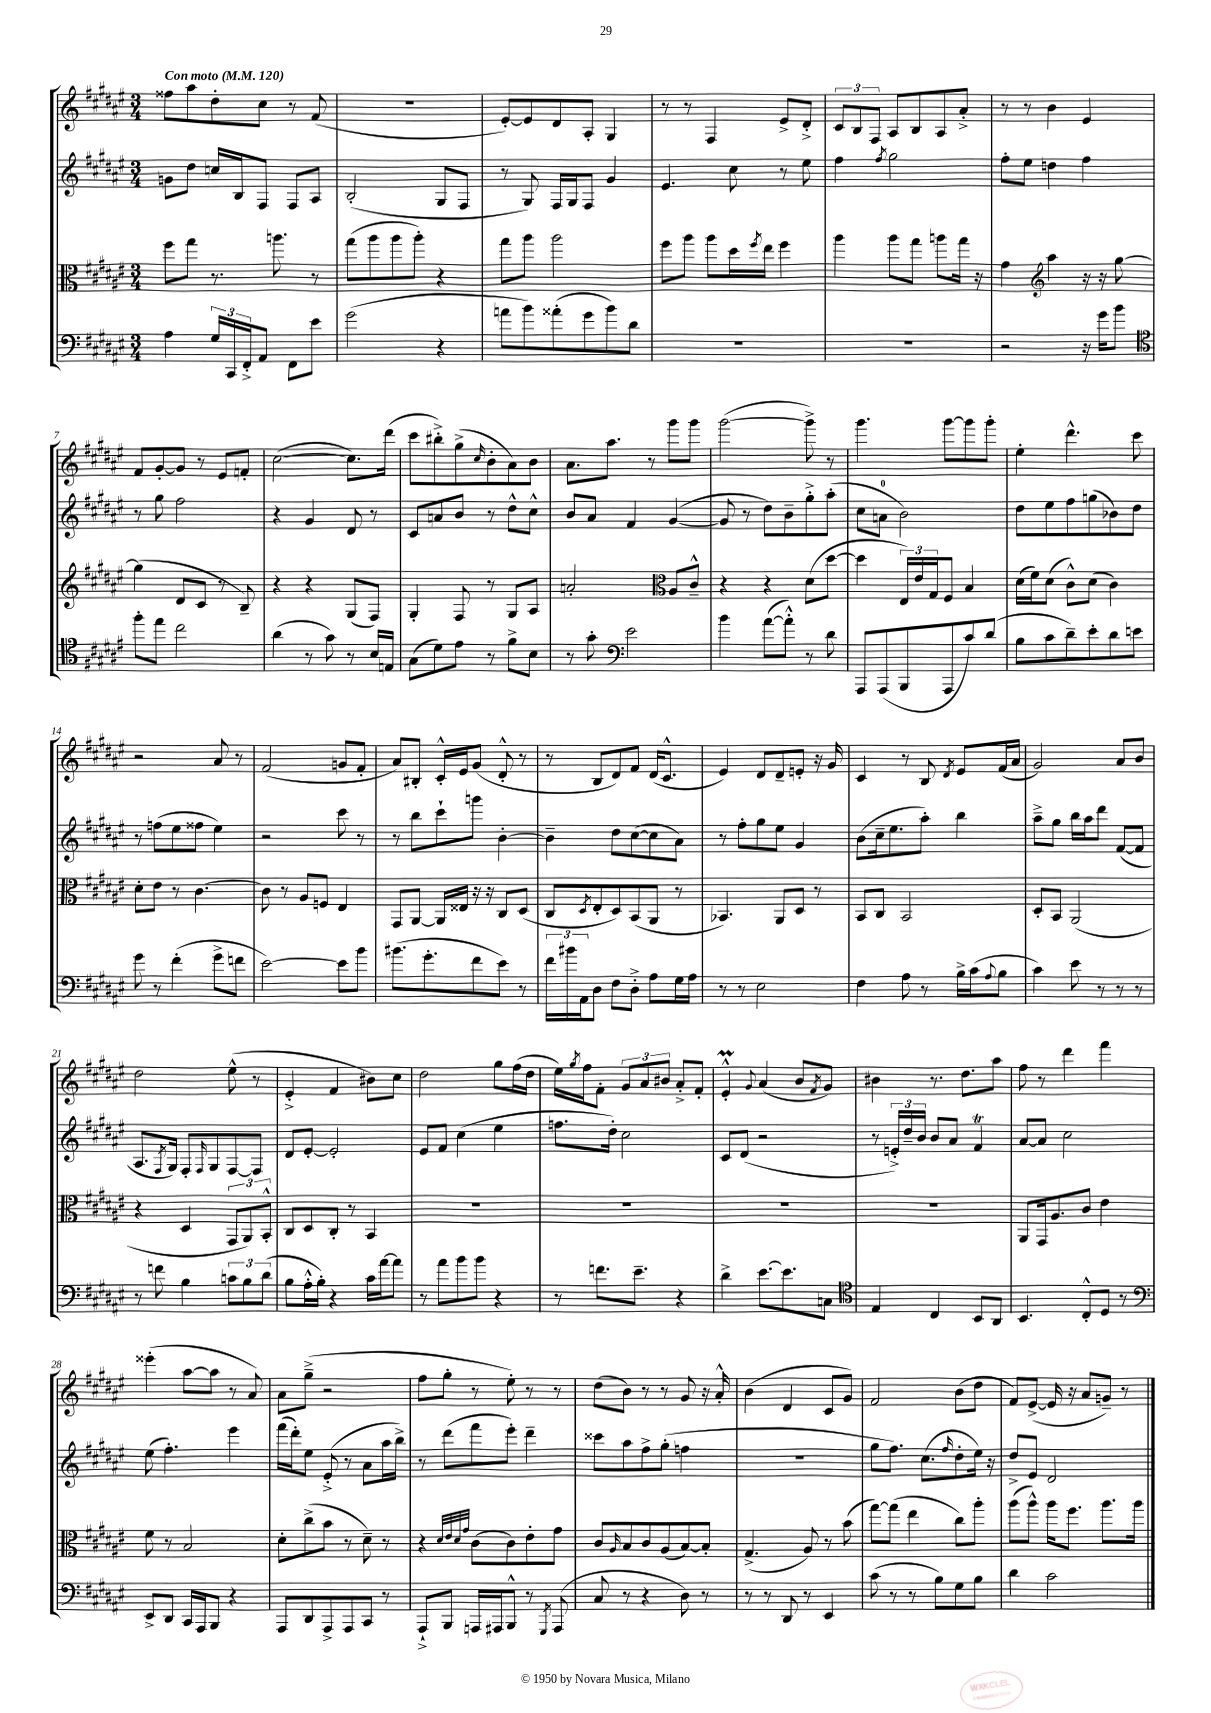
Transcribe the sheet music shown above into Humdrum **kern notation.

**kern	**kern	**kern	**kern
*staff4	*staff3	*staff2	*staff1
*clefF4	*clefC3	*clefG2	*clefG2
*k[f#c#g#d#a#e#]	*k[f#c#g#d#a#e#]	*k[f#c#g#d#a#e#]	*k[f#c#g#d#a#e#]
*M3/4	*M3/4	*M3/4	*M3/4
*MM120	*MM120	*MM120	*MM120
4A#	8ff#	8g	8ff##
.	8gg#	8dd#	8aa#
24G#	8.r	16cc	8dd#'
24CC#	.	.	.
.	.	16B	.
24FF#'^	.	.	.
8AA#	.	8F#	8cc#
.	8.aa	.	.
8FF#	.	8F#	8r
8e#	8r	8A#	(8f#
=	=	=	=
(2g#	(8gg#	(2B'	2.r
.	8aa#	.	.
.	8aa#	.	.
.	8aa#')	.	.
4r	4r	8G#	.
.	.	8F#	.
=	=	=	=
8a	8gg#	8r	[8e#')
8b)	8aa#	8G#)	8e#]
(8a##'	2aa#	16F#	8d#
.	.	16G#	.
8g#	.	8F#	8A#'
8b)	.	4g#	4G#
8d#	.	.	.
=	=	=	=
2.r	8ff#	4.e#	8r
.	8aa#	.	8r
.	8aa#	.	4F#
.	16dd#	8cc#	.
.	8qff#	.	.
.	16ee#	.	.
.	4ff#	8r	8e#^
.	.	8ee#	8d#'^
=	=	=	=
2.r	4aa#	4ff#	12c#
.	.	.	12B
.	.	.	12F#
.	.	8qff#	.
.	8aa#	2gg#	8A#
.	8gg#	.	8B
.	8aa	.	8A#
.	16gg#	.	8a#'^
.	16r	.	.
=	=	=	=
2r	4g#	8ff#'	8r
.	.	8ee#	8r
*	*clefG2	*	*
.	4aa#	4dd	4b
16r	16r	4ff#	4e#
16g#	16r	.	.
8b	[8gg#	.	.
=	=	=	=
*clefC4	*	*	*
8ff#'	(4gg#]	8r	8f#
8ee#	.	8gg#	[8g#'
2cc#	8d#	2ff#	8g#]
.	8c#	.	8r
.	8r	.	8e#
.	8B~)	.	8f'
=	=	=	=
(4a#	4r	4r	([2cc#
8r	4r	4g#	.
8g#)	.	.	.
8r	(8G#	8d#	8.cc#])
16B	8F#)	8r	.
16E	.	.	(16ddd#
=	=	=	=
(8G#	4G#'	8c#	8ccc#
8d#)	.	8a	8bb#'^)
8e#	8F#	8b	(8gg#^
.	.	.	16qqcc#
8r	8r	8r	8b'
8f#^	8G#	8dd#^^	8a#)
8B	8A#	8cc#^^	8b
=	=	=	=
8r	2a'	8b	8.a#
8g#'	.	8a#	.
.	.	.	8.aa#
*clefF4	*	*	*
2e#	.	4f#	.
.	.	.	8r
*	*clefC3	*	*
.	8A#	([4g#	8ggg#
.	8c#~^^	.	8ggg#
=	=	=	=
4b	4r	8g#]	([2ggg#
.	.	8r	.
([8a#	4r	8dd#)	.
8a#'^^])	.	8b~	.
8r	(8d#	8gg#'^	8ggg#^])
8d#	[8dd#	(8aa#'	8r
=	=	=	=
8AAA#	4dd#]	8cc#	4.ggg#
(8AAA#	.	8a	.
8BBB	24E#)	2b)	.
.	24e#	.	.
.	24G#	.	.
8AAA#	8F#	.	[8ggg#
8c#)	4B	.	8ggg#]
(8d#	.	.	8ggg#'
=	=	=	=
8B	(16d#	8dd#	4ee#'
.	16f#)	.	.
8c#	(8d#	8ee#	.
8d#~)	8c#^^)	8ff#	4.ddd#^^
8e#'	(8d#	(8gg	.
8d#	4c#)	8b-)	.
8e	.	8dd#	8ccc#
=	=	=	=
8g#	8d#'	8r	2r
8r	8e#	(8ff	.
(4f#'	8r	8ee#	.
.	[4.c#	8ff##	.
8g#^	.	4ee#)	8a#
8f	.	.	8r
=	=	=	=
[2e#)	8c#]	2r	(2f#
.	8r	.	.
.	8A#	.	.
.	8F	.	.
8e#]	4E#	8ccc#	8g
8b	.	8r	8f#'
=	=	=	=
(8.b#	8GG#	8r	8a#)
.	[8AA#	8bb	8B#'
8.g#'	.	.	.
.	16AA#]	8ccc#`	16c#'^^
.	16E##	.	16e#
8f#	16r	8ggg	(8g#
.	16r	.	.
8e#)	8C#	[4b'	8d#'^^
8r	(8D#	.	8r
=	=	=	=
24f#	8C#	4b~]	8r
24b#	.	.	.
24AA#	.	.	.
.	8qD#	.	.
8D#	8E#'	.	8B
8F#	8D#)	8dd#	8d#)
8D#'^	(8BB	([8cc#	8f#
8A#	8AA#	8cc#]	(16d#
.	.	.	8.c#^^
16G#	8r	8a#)	.
16A#	.	.	.
=	=	=	=
8r	4.BB-)	8r	4e#)
8r	.	8ff#'	.
2E#	.	8gg#	8d#
.	8AA#	8ee#	8d#~
.	8D#	4g#	8e'
.	8r	.	16r
.	.	.	16g#
=	=	=	=
4F#	8BB	(8b	4c#
.	8C#	16cc#~	.
.	.	8.ee#	.
8A#	2BB	.	8r
8r	.	8aa#')	8B
.	.	.	8qd#
16B^	.	4bb	8e#
(16c#	.	.	.
8qqA#	.	.	.
8B	.	.	(16f#
.	.	.	16a#
=	=	=	=
4c#)	8D#'	8aa#~^	2g#)
.	8BB	8gg#	.
8e#	(2AA#	16bb	.
.	.	16aa#	.
8r	.	8ddd#	.
8r	.	([8f#	8a#
8r	.	8f#]	8b
=	=	=	=
8r	4r	8.A#	2dd#
8f	.	.	.
.	.	8qF#	.
.	.	16G#)	.
4B	4D#	8F#'	.
.	.	16qqF#	.
.	.	8G#	.
12c	12GG#	[8F#	(8ee#^^
12B	12AA#)	.	.
.	.	8F#]	8r
(12d#	12BB'^^	.	.
=	=	=	=
8B	8C#	8d#	4e#'^
16A#'^^	8D#	[8e#'	.
16B')	.	.	.
4r	8C#'	2e#']	4f#
.	8r	.	.
16c#	4BB	.	8b#)
[16a#	.	.	.
8a#]	.	.	8cc#
=	=	=	=
8r	2.r	8e#	2dd#
8a#	.	8f#	.
8b	.	(4cc#	.
8b	.	.	.
4r	.	4ee#	8gg#
.	.	.	(16ff#
.	.	.	16dd#
=	=	=	=
8r	2.r	8.ff	16ee#)
.	.	.	8qgg#
.	.	.	16ff#
8.f	.	.	8f#'
.	.	16dd#')	.
.	.	2cc#	12g#
8.e#~	.	.	.
.	.	.	12a#
.	.	.	12b#
4r	.	.	8a#'^
.	.	.	8f#'
=	=	=	=
4d#^	2.r	8c#	4e#'^^
.	.	(8d#	.
.	.	.	8qqg#
[8.e#	.	2r	(4a#
8.e#]	.	.	.
.	.	.	8b
.	.	.	8qf#
8C	.	.	8g#)
=	=	=	=
*clefC4	*	*	*
4E#	2.r	8r	4b#
.	.	24e'^)	.
.	.	24dd#~	.
.	.	24b	.
4C#	.	8b	8.r
.	.	8a#	.
.	.	.	8.dd#
8BB	.	4f#	.
8AA#	.	.	8aa#
=	=	=	=
4.BB	8AA#	[8a#	8ff#
.	16GG#	8a#]	8r
.	8.A#	.	.
.	.	2cc#	4ddd#
8C#'^^	8c#	.	.
8D#	4e#	.	4fff#
8r	.	.	.
=	=	=	=
*clefF4	*	*	*
8EE#^	8f#	(8ee#	(4eee##'
8DD#	8r	4.ff#')	.
16CC#	2B	.	[8aa#
16AAA#	.	.	.
8BBB	.	.	8aa#]
4r	.	4eee#	8r
.	.	.	8a#)
=	=	=	=
8AAA#	8d#'	(16fff#	8a#
.	.	16ddd#')	.
8DD#	(8cc#^	8ee#	(8gg#~^
8AAA#^	8b	(8e#'^	2r
8AAA#	8r	8r	.
8CC#	8d#~)	8a#	.
8r	8r	16aa#	.
.	.	16bb^)	.
=	=	=	=
8AAA#`^	4r	8r	8ff#
8BBB	.	(8ddd#	8gg#'
.	32qqd#	.	.
.	32qqe#	.	.
.	32qqd#	.	.
.	32qqg#	.	.
16AAA	(8c#	8fff#	8r
16AAA#	.	.	.
8BBB^^	8c#)	8eee#')	8ee#')
8r	8e#'	4ddd#~	8r
8qGGG#	.	.	.
(8AAA#	8g#	.	8r
=	=	=	=
8C#	8c#	8ccc##	(8dd#
.	16qqA#	.	.
8r	8B	8aa#	8b)
4r	8c#	8ff#^	8r
.	(8A#	(8gg#'	8r
8D#)	[8B)	4ff	8g#
8r	8B']	.	16r
.	.	.	16a#'^^
=	=	=	=
8r	(4.G#^	2.r	(4b
8r	.	.	.
8DD#	.	.	4d#
8r	8A#)	.	.
4EE#	8r	.	8c#
.	(8b	.	8g#)
=	=	=	=
(8c#	[8gg#)	8gg#	2f#
8r	(8gg#]	8.ff#)	.
8r	4ee#	.	.
.	.	(8.cc#	.
8B)	.	.	.
.	.	16qqff#	.
8G#	8cc#)	8dd#'	(8b
8B	8aa#'	16ee#)	8dd#
.	.	16r	.
=	=	=	=
4d#	(8aa#	8dd#^	8f#)
.	8aa#^^)	8e#	([8e#^
2c#	16aa#	2d#	16e#]
.	8.ff#	.	16r
.	.	.	8a#
.	8.aa#	.	8g~)
.	.	.	8r
.	16aa#	.	.
==	==	==	==
*-	*-	*-	*-
